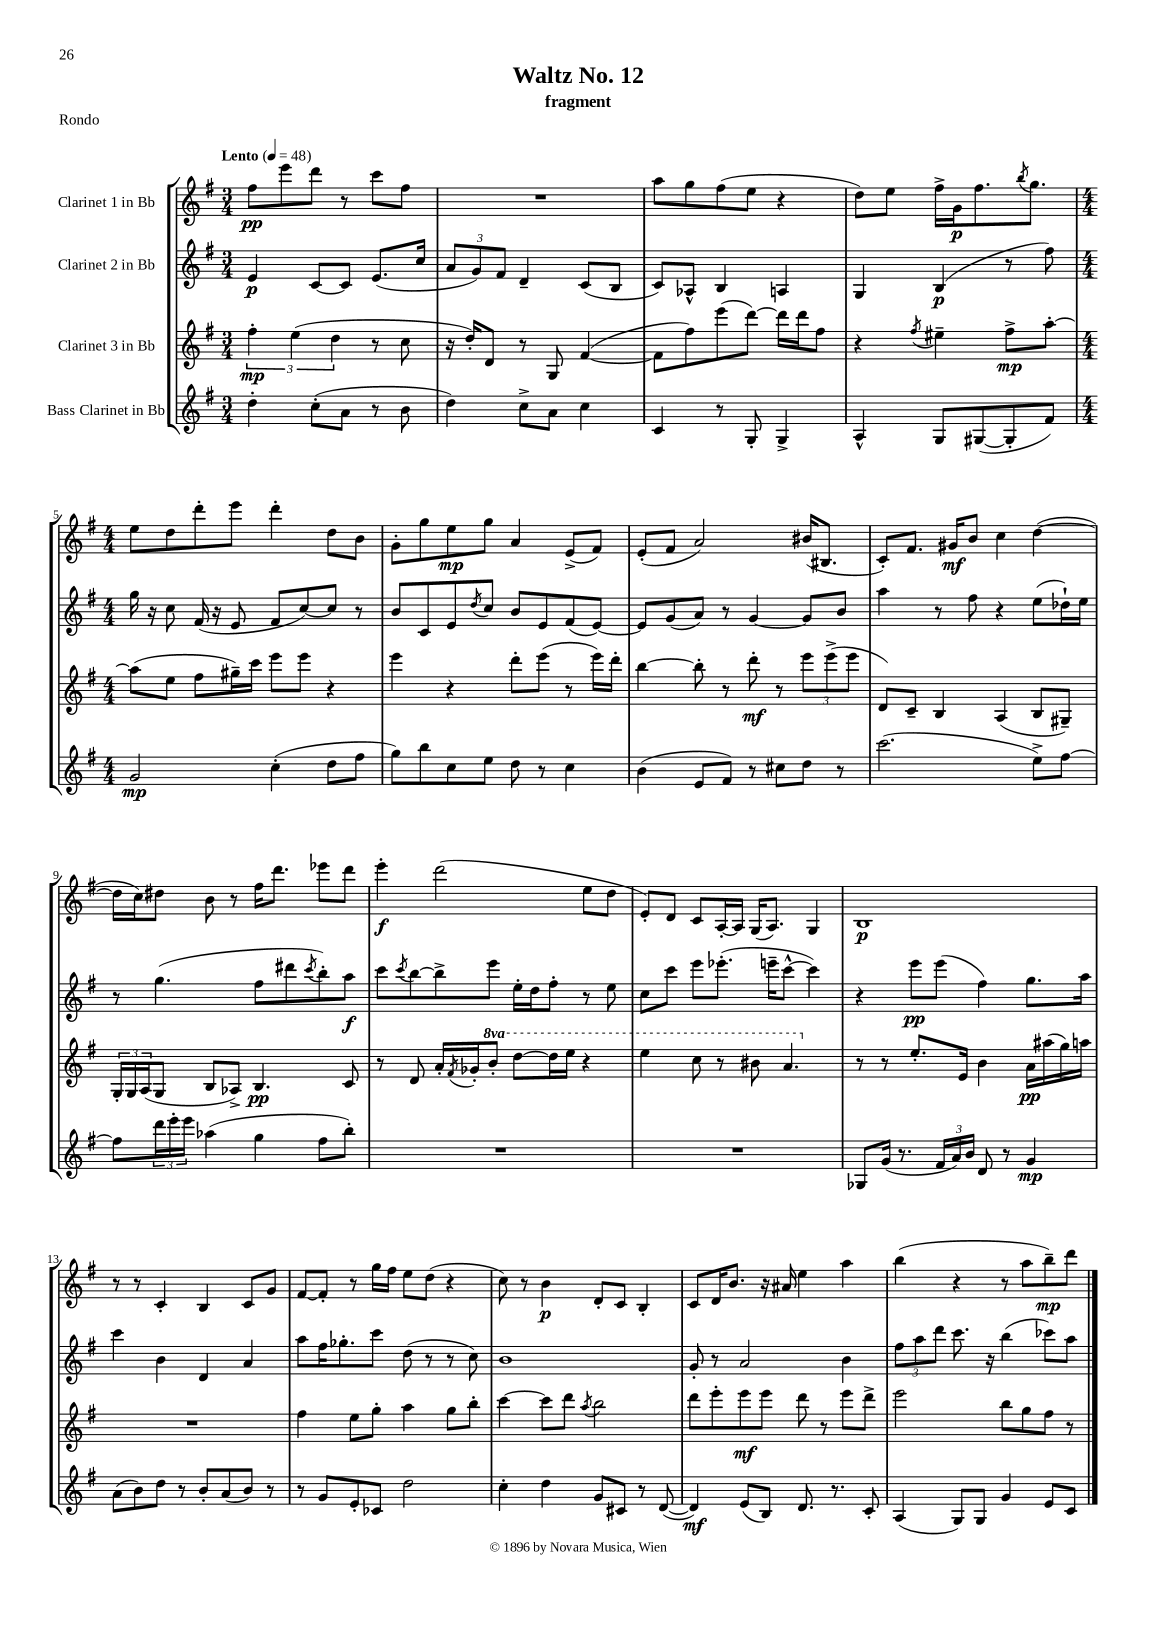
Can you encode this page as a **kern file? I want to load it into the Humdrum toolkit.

**kern	**kern	**kern	**kern
*staff4	*staff3	*staff2	*staff1
*clefG2	*clefG2	*clefG2	*clefG2
*k[f#]	*k[f#]	*k[f#]	*k[f#]
*M3/4	*M3/4	*M3/4	*M3/4
*MM48	*MM48	*MM48	*MM48
4dd'	6ff#'	4e	8ff#
.	.	.	8eee
.	(6ee	.	.
(8cc'	.	[8c	8ddd
.	6dd	.	.
8a	.	8c]	8r
8r	8r	(8.e	8ccc
8b	8cc	.	8ff#
.	.	16cc	.
=	=	=	=
4dd)	16r	12a	2.r
.	16dd')	.	.
.	.	12g)	.
.	8d	.	.
.	.	12f#	.
8cc^	8r	4d~	.
8a	8G	.	.
4cc	([4f#	(8c	.
.	.	8B	.
=	=	=	=
4c	8f#]	8c)	8aa
.	8ff#)	8A-^^	8gg
8r	(8eee	4B	(8ff#
8G'	[8ddd)	.	8ee
4G^	16ddd]	4A	4r
.	16ddd	.	.
.	8ff#	.	.
=	=	=	=
4A^^	4r	4G	8dd)
.	.	.	8ee
.	8qff#	.	.
8G	4ee#~	(4B	16ff#^
.	.	.	16g
([8G#	.	.	8.ff#
8G#']	8ff#^	8r	.
.	.	.	8qbb
.	.	.	8.gg
8f#)	[8aa'	8ff#)	.
=	=	=	=
*M4/4	*M4/4	*M4/4	*M4/4
2g	(8aa]	16gg	8ee
.	.	16r	.
.	8ee	8cc	8dd
.	8ff#	(16f#	8ddd'
.	.	16r	.
.	16gg#~)	8e	8eee
.	16ccc	.	.
(4cc'	8eee	8f#	4ddd'
.	8eee	[8cc)	.
8dd	4r	8cc]	8dd
8ff#	.	8r	8b
=	=	=	=
8gg)	4eee	8b	8g'
8bb	.	8c	8gg
8cc	4r	8e	8ee
.	.	8qdd	.
8ee	.	8cc	8gg
8dd	8ddd'	8b	4a
8r	(8eee	8e	.
4cc	8r	(8f#	(8e^
.	16eee)	[8e)	8f#)
.	16ddd'	.	.
=	=	=	=
(4b	[4bb	8e]	(8e'
.	.	(8g	8f#
8e	8bb']	8a)	2a)
8f#)	8r	8r	.
8r	8ddd'	[4g	.
8cc#	8r	.	.
8dd	12eee	8g]	(16b#
.	.	.	8.B#
.	(12eee^	.	.
8r	.	8b	.
.	12eee	.	.
=	=	=	=
(2.ccc	8d)	4aa	8c')
.	8c~	.	8.f#
.	4B	8r	.
.	.	.	16g#
.	.	8ff#	8b
.	(4A	4r	4cc
8ee^)	8B	(8ee	([4dd
[8ff#	8G#~)	16dd-`)	.
.	.	16ee	.
=	=	=	=
8ff#]	24G'	8r	16dd]
.	24G	.	.
.	.	.	16cc)
.	(24A	.	.
24ddd	8G	(4.gg	8dd#
24eee'	.	.	.
24eee	.	.	.
(4aa-	8B	.	8b
.	8A-^)	.	8r
4gg	4.B	8ff#	16ff#
.	.	.	8.ddd
.	.	8ddd#	.
.	.	8qccc	.
8ff#	.	8bb')	8eee-
8bb')	8c	8aa	8ddd
=	=	=	=
1r	8r	8ccc	4eee'
.	.	8qccc	.
.	8d	[8bb	.
.	16a'	8bb^]	(2ddd
.	8qf#	.	.
.	16g-'	.	.
.	8bb'	8eee	.
.	[8ddd	16ee'	.
.	.	16dd	.
.	16ddd]	8ff#'	.
.	16eee	.	.
.	4r	8r	8ee
.	.	8ee	8dd
=	=	=	=
1r	4eee	8cc	8e')
.	.	8ccc	8d
.	8ccc	8eee	8c
.	8r	(8.eee-'	[16A'
.	.	.	16A]
.	8bb#	.	(16G
.	.	16eee~	8.A)
.	4.aa	[8ccc^^	.
.	.	4ccc])	4G
=	=	=	=
8G-	8r	4r	1B
(16g	8r	.	.
8.r	.	.	.
.	8.ee'	8eee	.
24f#	.	(8eee	.
24a)	.	.	.
.	16e	.	.
24b	.	.	.
8d	4b	4ff#)	.
8r	.	.	.
4g	16a	8.gg	.
.	(16aa#	.	.
.	16gg)	.	.
.	16aa	16aa	.
=	=	=	=
(8a	1r	4ccc	8r
8b)	.	.	8r
8dd	.	4b	4c'
8r	.	.	.
8b'	.	4d	4B
(8a	.	.	.
8b)	.	4a	8c
8r	.	.	8g
=	=	=	=
8r	4ff#	8aa	[8f#
8g	.	16ff#	8f#']
.	.	8.gg-'	.
8e'	8ee	.	8r
8c-	8gg'	8ccc	16gg
.	.	.	16ff#
2dd	4aa	(8dd	8ee
.	.	8r	(8dd
.	8gg	8r	4r
.	8bb'	8cc)	.
=	=	=	=
4cc'	[4ccc	1b	8cc)
.	.	.	8r
4dd	8ccc]	.	4b
.	8ddd	.	.
.	8qaa	.	.
8g	2bb	.	8d'
8c#	.	.	8c
8r	.	.	4B'
([8d	.	.	.
=	=	=	=
4d])	8ddd	8g'	8c
.	8eee'	8r	16d
.	.	.	8.b
(8e	8eee	2a	.
8B)	8eee	.	16r
.	.	.	16a#
8.d	8ddd	.	4ee
.	8r	.	.
8.r	.	.	.
.	8eee	4b	4aa
8c'	8ddd^	.	.
=	=	=	=
(4A	2eee	12ff#	(4bb
.	.	12aa	.
.	.	12ddd	.
8G)	.	8.ccc	4r
8G	.	.	.
.	.	16r	.
4g	8bb	(4bb	8r
.	8gg	.	8aa
8e	8ff#	8ccc-)	8bb~)
8c	8r	8aa	8ddd
==	==	==	==
*-	*-	*-	*-
